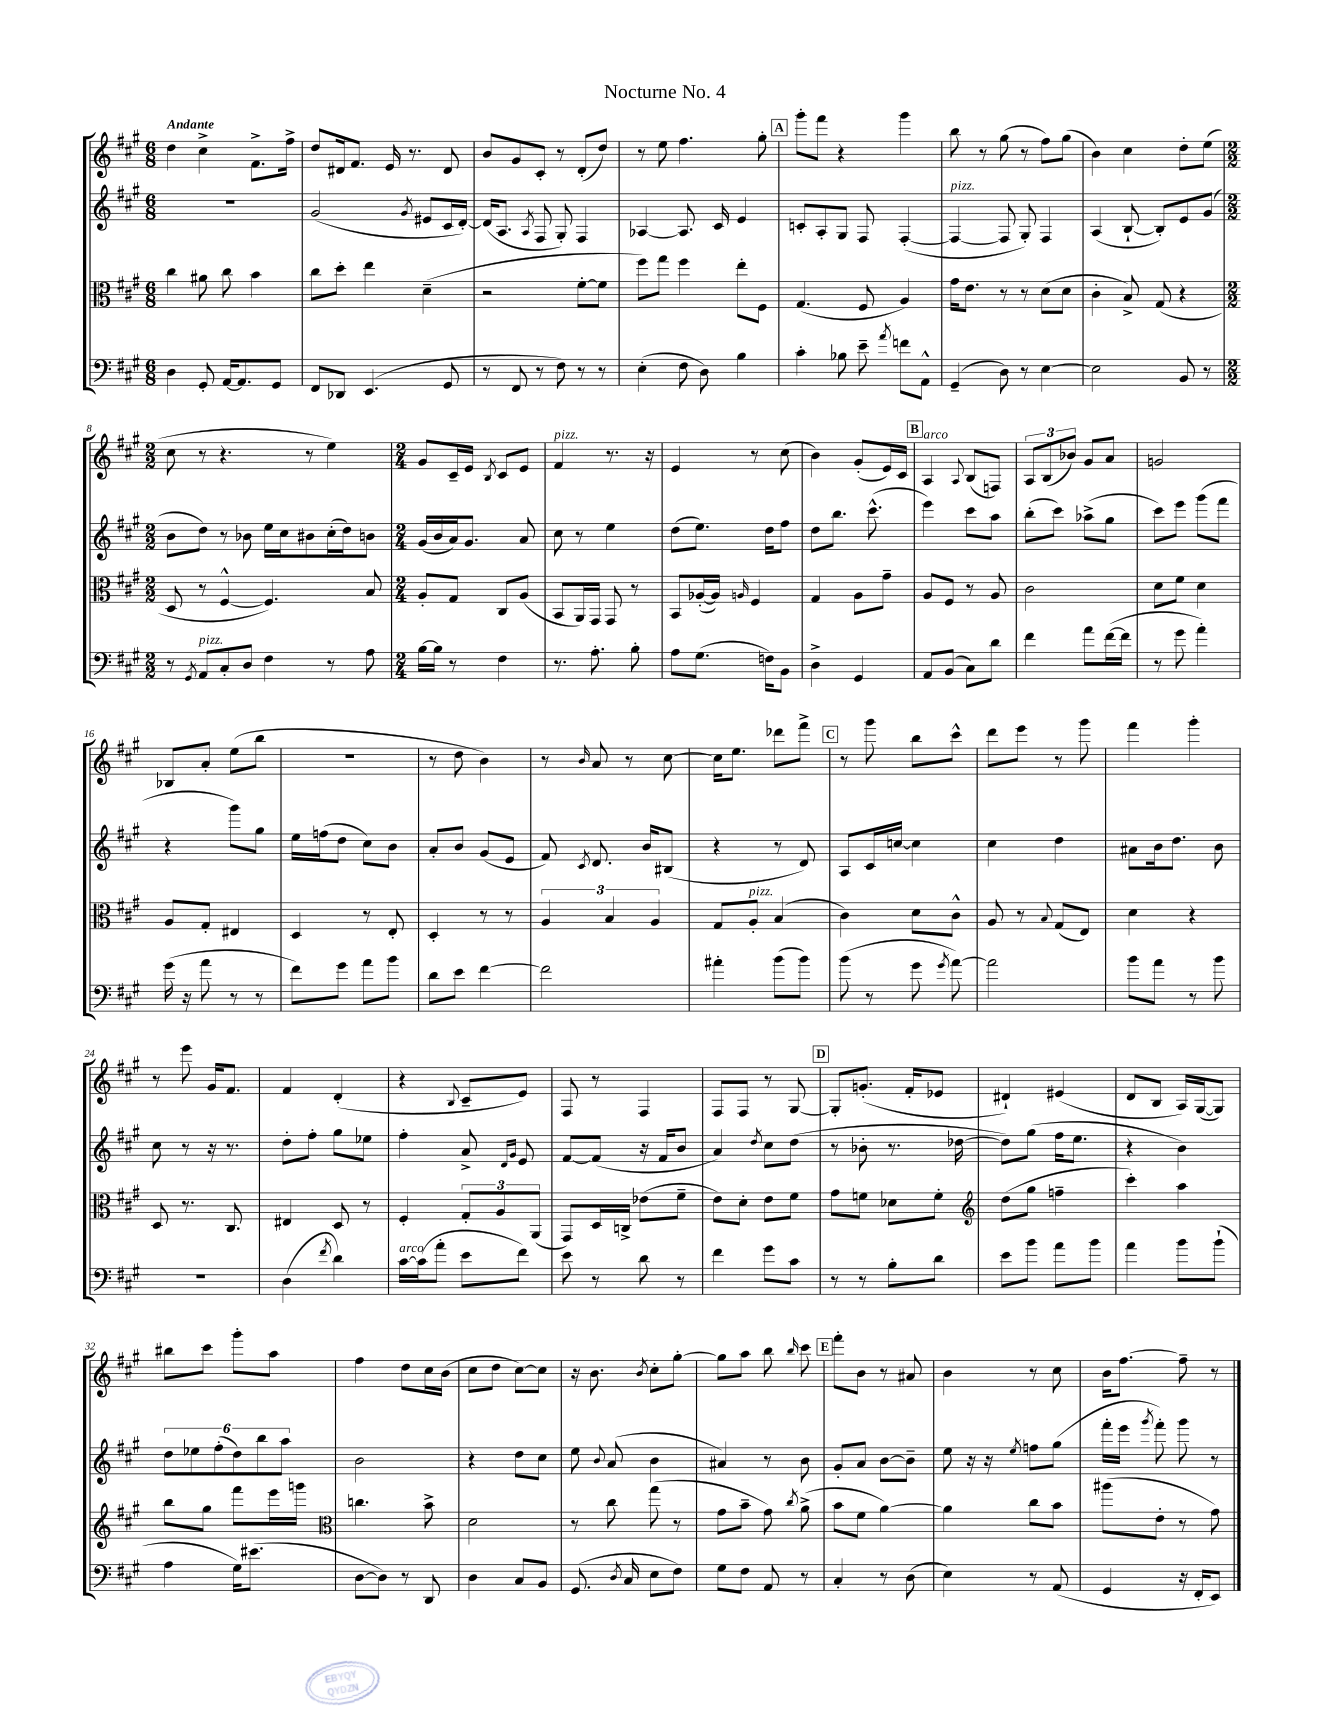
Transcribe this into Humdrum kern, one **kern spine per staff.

**kern	**kern	**kern	**kern
*staff4	*staff3	*staff2	*staff1
*clefF4	*clefC3	*clefG2	*clefG2
*k[f#c#g#]	*k[f#c#g#]	*k[f#c#g#]	*k[f#c#g#]
*M6/8	*M6/8	*M6/8	*M6/8
4D	4cc#	2.r	4dd
8GG#'	8a#	.	4cc#^
[16AA	8cc#	.	.
8.AA]	.	.	.
.	4b	.	8.f#^
8GG#	.	.	.
.	.	.	16ff#^
=	=	=	=
8FF#	8cc#	(2g#	8dd
8DD-	8dd'	.	16d#
.	.	.	8.f#
(4.EE	4ee	.	.
.	.	.	16e
.	.	.	8.r
.	.	8qg#	.
.	(4d~	8e#	.
8GG#	.	16c#	8d#
.	.	[16d')	.
=	=	=	=
8r	2r	(16d]	8b
.	.	8.A	.
8FF#	.	.	8g#
.	.	8qA	.
8r	.	8F#	8c#'
8F#)	.	8G#')	8r
8r	[8f#'	4F#	(8d'
8r	8f#]	.	8dd)
=	=	=	=
(4E'	8ff#)	[4A-	8r
.	8gg#	.	8ee
8F#	4ff#	8.A-]	4.ff#
8D)	.	.	.
.	.	16c#	.
4B	8ee'	4e	.
.	8F#	.	8gg#'
=	=	=	=
4c#'	(4.G#	8c'	8ggg#'
.	.	8A'	8fff#
8B-	.	8G#	4r
8e~	8F#	8F#	.
8qa	.	.	.
8f	4A)	([4F#'	4ggg#
8AA^^	.	.	.
=	=	=	=
(4GG#~	16g#	4F#_	8bb
.	8.e	.	.
.	.	.	8r
8D)	8r	8F#]	(8gg#
8r	8r	8G#')	8r
[4E	(8d	4F#	8ff#)
.	8d	.	(8gg#
=	=	=	=
2E]	4c#'	(4A	4b)
.	8B^)	[8B`	4cc#
.	(8G#	8B'])	.
8BB	4r	8e	8dd'
8r	.	(8g#	(8ee
=	=	=	=
*M2/2	*M2/2	*M2/2	*M2/2
8r	8D	8b	8cc#
8qGG#	.	.	.
8AA	8r	8dd)	8r
8C#'	[4F#^^	8r	4.r
8D	.	8b-	.
4F#	4.F#])	16ee	.
.	.	16cc#	.
.	.	8b#	8r
8r	.	(16cc#'	4ee)
.	.	16dd)	.
8A	8B	8b	.
=	=	=	=
*M2/4	*M2/4	*M2/4	*M2/4
[16B	8A'	(16g#	8g#
16B]	.	16b	.
8r	8G#	16a)	16c#~
.	.	8.g#	16e
.	.	.	8qB
4F#	8C#	.	8c#
.	(8A	8a	8e
=	=	=	=
8.r	8BB	8cc#	4f#
.	16AA)	8r	.
8.A'	16GG#	.	.
.	8GG#	4ee	8.r
8B'	8r	.	.
.	.	.	16r
=	=	=	=
8A	8BB	(8dd	4e
(8.G#	([16A-'	8.ee)	.
.	16A-])	.	.
.	16qqA	.	.
.	4F#	.	8r
16F)	.	16dd	.
8BB	.	8ff#	(8cc#
=	=	=	=
4D^	4G#	8dd	4b)
.	.	8.bb	.
4GG#	8A	.	(8g#'
.	.	(8.ccc#^^	.
.	8g#~	.	16e)
.	.	.	16c#
=	=	=	=
8AA	8A	4eee)	4A
(8BB	8F#	.	.
.	.	.	8qqA
8C#)	8r	8ccc#	(8B
8d	8A	8aa	8F)
=	=	=	=
4f#	2c#	(8bb'	12A
.	.	.	(12B
.	.	8ccc#)	.
.	.	.	12b-)
8a	.	(8aa-^	8g#
([16f#	.	8gg#	8a
16f#]	.	.	.
=	=	=	=
8r	8d	8ccc#)	2g
8g#	8f#	8eee	.
4a')	4d	(8ggg#	.
.	.	8fff#	.
=	=	=	=
(16g#	8A	4r	8B-
16r	.	.	.
8a	8G#'	.	8a'
8r	4E#	8ggg#)	(8ee
8r	.	8gg#	8bb
=	=	=	=
8f#)	4D	16ee	2r
.	.	(16ff	.
8g#	.	8dd	.
8a	8r	8cc#)	.
8b	8E'	8b	.
=	=	=	=
8d	4D'	8a'	8r
8e	.	8b	8dd
[4f#	8r	(8g#	4b)
.	8r	8e	.
=	=	=	=
2f#]	6A	8f#)	8r
.	.	8qc#	16qqb
.	.	8.d	8a
.	6B	.	.
.	.	.	8r
.	.	16b	.
.	6A	.	.
.	.	(8B#	[8cc#
=	=	=	=
4a#'	8G#	4r	16cc#]
.	.	.	8.ee
.	8A'	.	.
(8b	(4B	8r	8ddd-
8b)	.	8d)	8fff#^
=	=	=	=
(8b	4c#)	8A	8r
8r	.	16c#	8ggg#
.	.	[16cc	.
8g#	8d	4cc]	8bb
8qg#	.	.	.
[8a)	8c#^^	.	8ccc#^^
=	=	=	=
2a]	8A	4cc#	8ddd
.	8r	.	8eee
.	8qqB	.	.
.	(8G#	4dd	8r
.	8E)	.	8ggg#
=	=	=	=
8b	4d	8a#	4fff#
8a	.	16b	.
.	.	8.dd	.
8r	4r	.	4ggg#'
8b	.	8b	.
=	=	=	=
2r	8D	8cc#	8r
.	8.r	8r	8eee
.	.	16r	16g#
.	8.C#	8.r	8.f#
=	=	=	=
(4D	4E#	8dd'	4f#
.	.	8ff#'	.
8qf#	.	.	.
4d)	8D	8gg#	(4d'
.	8r	8ee-	.
=	=	=	=
[16c#	4F#'	4ff#'	4r
(16c#]	.	.	.
8a'	.	.	.
.	.	.	8qqB
8e	12G#'	8a^	8c#~
.	12A	.	.
.	.	16qqd	.
.	.	16qqg#	.
8f#)	.	8e	8e)
.	(12AA	.	.
=	=	=	=
8e	8GG#)	[8f#	8F#
8r	16D	(8f#]	8r
.	16C^	.	.
8d	(8e-	16r	4F#
.	.	16f#	.
8r	8f#~	8b	.
=	=	=	=
4f#	8e)	4a)	8F#
.	8d'	.	8F#
.	.	8qdd	.
8g#	8e	8cc#	8r
8c#	8f#	(8dd	[8G#
=	=	=	=
8r	8g#	8r	8G#']
8r	8f	8b-'	(8.g'
8B'	8d-	8.r	.
.	.	.	16f#'
8d	8f'	.	8e-
.	.	[16dd-	.
=	=	=	=
*	*clefG2	*	*
8e	(8dd	8dd-])	4d#`)
8b	8gg#	(8gg#	.
8a	4ff~	16ff#	(4e#
.	.	8.ee	.
8b	.	.	.
=	=	=	=
4a	4ccc#')	4r	8d
.	.	.	8B
8b	4aa	4b)	16A)
.	.	.	([16G#
(8b`	.	.	8G#])
=	=	=	=
4A	8bb	12dd	8bb#
.	.	12ee-	.
.	8gg#	.	8ccc#
.	.	(12ff#'	.
16G#)	8fff#	12dd)	8ggg#'
(8.e#	.	.	.
.	.	12bb	.
.	16eee	.	8aa
.	.	12aa	.
.	16ggg	.	.
=	=	=	=
*	*clefC3	*	*
[8D	4.cc	2b	4ff#
8D])	.	.	.
8r	.	.	8dd
8DD	8b^	.	16cc#
.	.	.	(16b
=	=	=	=
4D	2d	4r	8cc#
.	.	.	8dd
8C#	.	8dd	[8cc#)
8BB	.	8cc#	8cc#]
=	=	=	=
(8.GG#	8r	8ee	16r
.	.	.	8.b
.	.	8qqb	.
.	8cc#	(8a	.
8qD	.	.	.
16C#	.	.	.
.	.	.	8qb
8E	(8gg#	4b	8cc#'
8F#)	8r	.	[8gg#'
=	=	=	=
8G#	8g#	4a#)	8gg#]
8F#	8b~	.	8aa
8AA	8g#)	8r	8bb
.	8qcc#	.	16qqbb
8r	(8a^	8b	8ccc#
=	=	=	=
4C#'	8b	8g#'	8fff#'
.	8f#	8a	8b
8r	[4a)	[8b	8r
(8D	.	8b~]	8a#
=	=	=	=
4E)	4a]	8ee	4b
.	.	16r	.
.	.	16r	.
.	.	8qee	.
8r	8cc#	8ff	8r
(8AA	8b	(8gg#	8cc#
=	=	=	=
4GG#	(8aa#	16fff#'	16b
.	.	16eee	[8.ff#
.	.	8qggg#	.
.	8e'	8fff#')	.
16r	8r	8ggg#	8ff#~]
16FF#'	.	.	.
8EE)	8g#)	8r	8r
==	==	==	==
*-	*-	*-	*-
